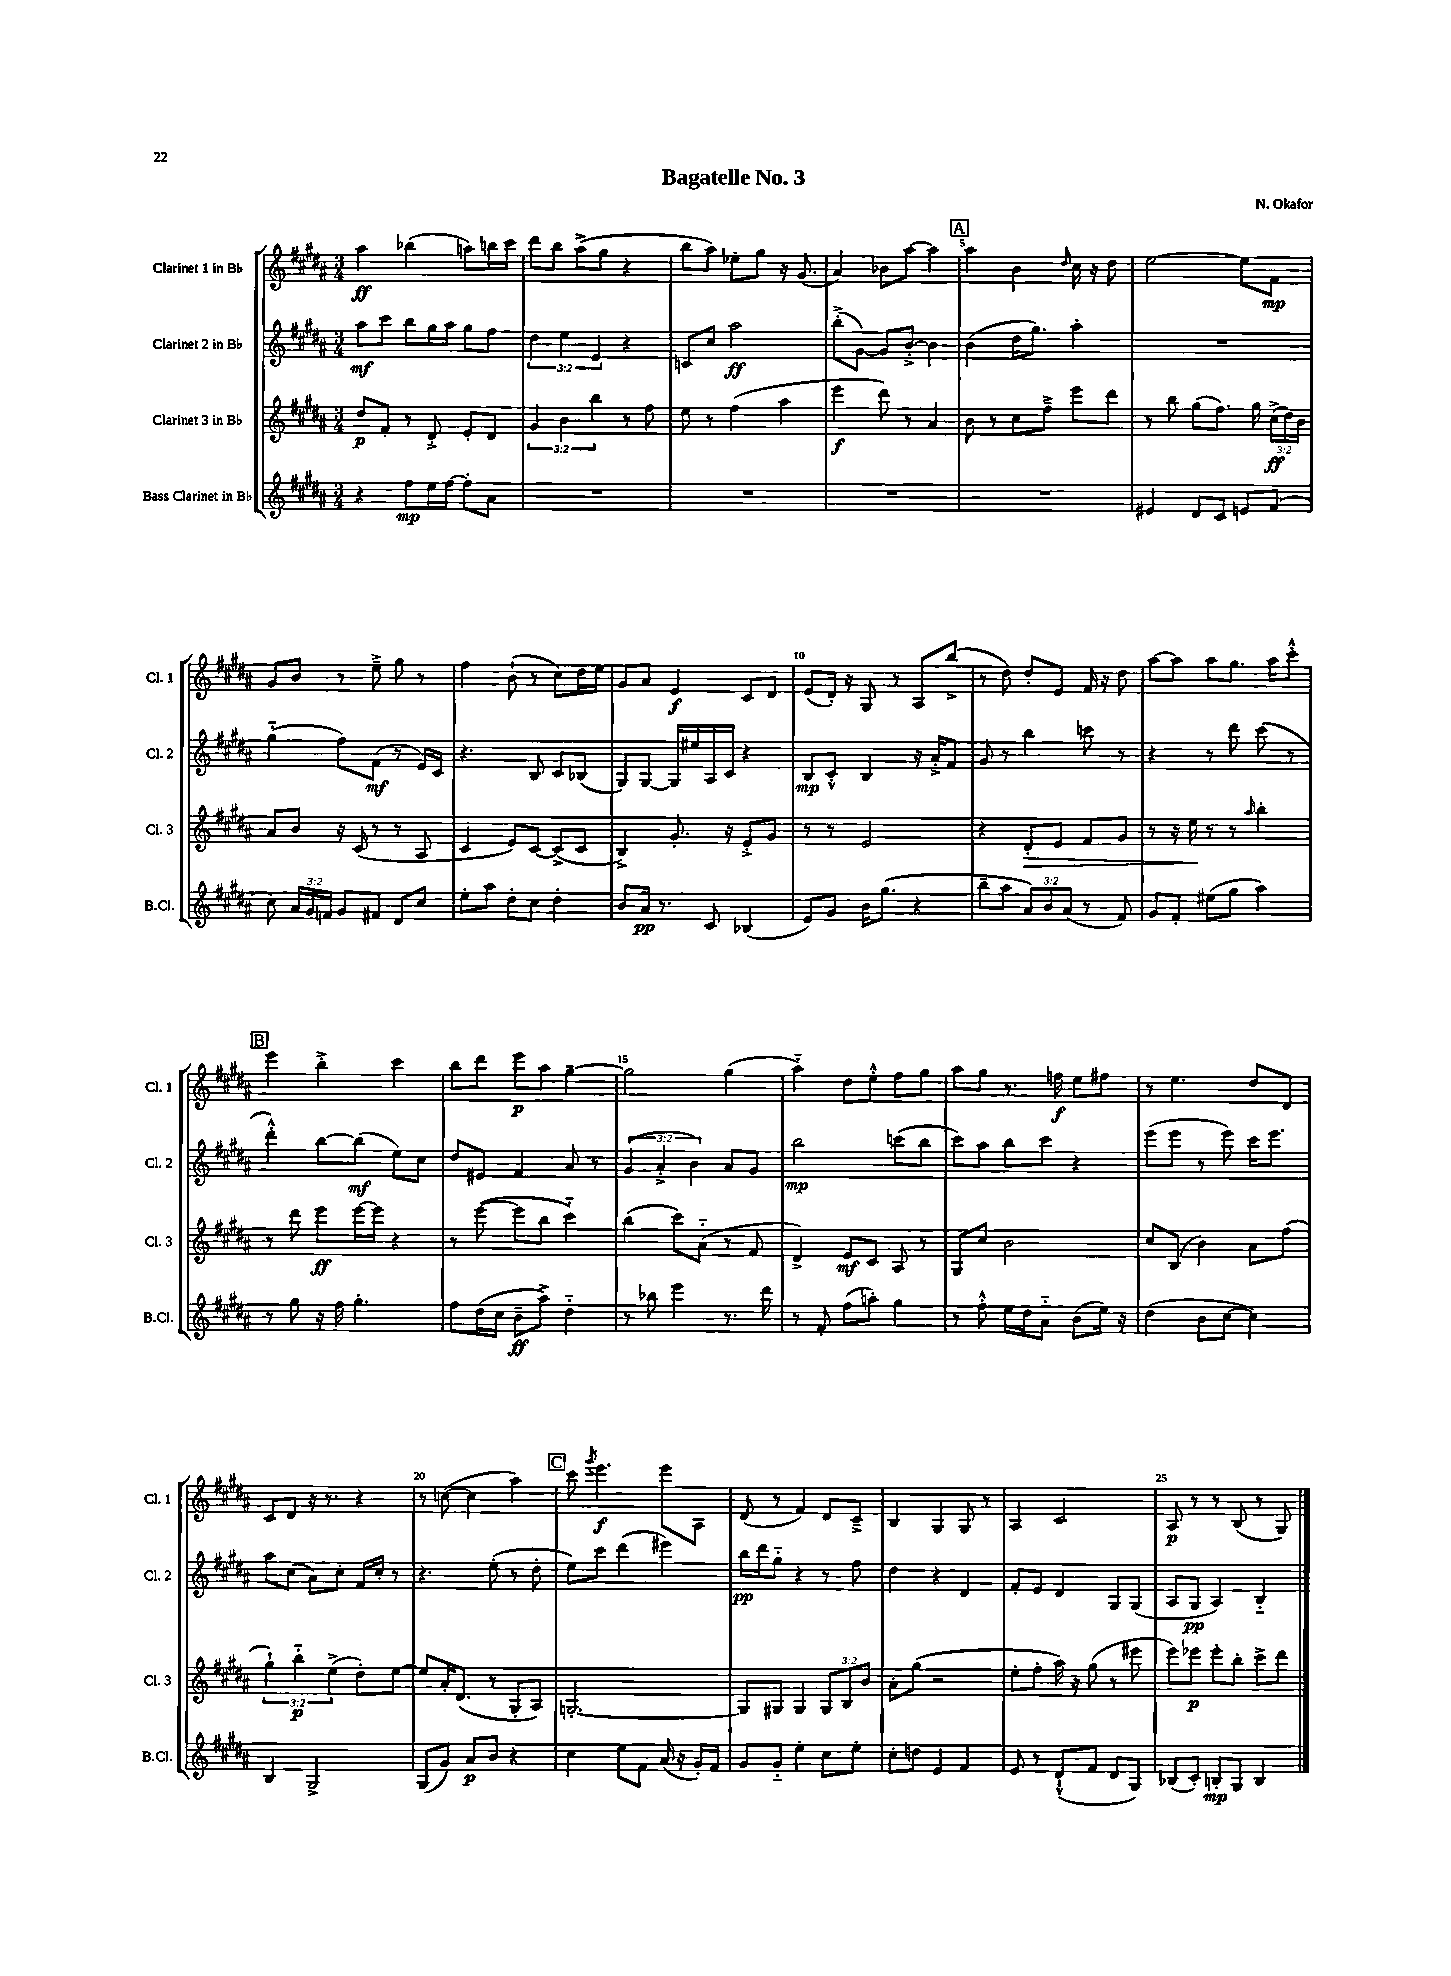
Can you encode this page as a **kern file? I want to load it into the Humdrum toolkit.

**kern	**kern	**kern	**kern
*staff4	*staff3	*staff2	*staff1
*clefG2	*clefG2	*clefG2	*clefG2
*k[f#c#g#d#a#]	*k[f#c#g#d#a#]	*k[f#c#g#d#a#]	*k[f#c#g#d#a#]
*M3/4	*M3/4	*M3/4	*M3/4
4r	8dd#/L	8aa#\L	4aa#\
.	8f#'/J	8ccc#\J	.
8ff#\L	8r	8bb\L	(4bb-\
16ee\L	8d#'^/	16gg#\L	.
[16ff#\JJ	.	16aa#\JJ	.
8ff#'\]L	8e'/L	8gg#\L	8aa\L)
8a#\J	8d#/J	8ff#\J	16bb\L
.	.	.	16ccc#\JJ
=	=	=	=
2.r	6g#/	6dd#\	8ddd#\L
.	.	.	8bb\J
.	6b\	6ee\	.
.	.	.	(8aa#^\L
.	6bb\	6e/	.
.	.	.	8gg#\J
.	8r	4r	4r
.	8ff#\	.	.
=	=	=	=
2.r	8ee\	8c/L	8bb\L
.	8r	8cc#/J	8aa#\J)
.	(4ff#\	2aa#\	8ee-'\L
.	.	.	8gg#\J
.	4aa#\	.	16r
.	.	.	(8.g#/
=	=	=	=
2.r	4eee\	(8bb'^\L	4a#/)
.	.	[8g#\J)	.
.	8ddd#\)	8g#/]L	8b-\L
.	8r	[8b'^/J	[8aa#\J
.	4a#/	4b\]	4aa#\]
=	=	=	=
2.r	8b\	(4b\	4aa#\
.	8r	.	.
.	8cc#\L	16dd#\LK	4b\
.	.	8.gg#\J)	.
.	8ff#~^\J	.	.
.	.	.	16qqdd#/
.	8eee\L	4aa#'\	16cc#\
.	.	.	16r
.	8ddd#\J	.	8dd#\
=	=	=	=
4e#/	8r	2.r	[2ee\
.	8bb\	.	.
8d#/L	(8gg#\L	.	.
8c#/J	8.ff#\J)	.	.
8e/L	.	.	8ee\]L
.	16gg#\	.	.
(8f#/J	(24cc#^\LL	.	8f#\J
.	24dd#\)	.	.
.	24b\JJ	.	.
=	=	=	=
8cc#\)	8a#/L	(4gg#'~\	8g#/L
24a#/LL	8b/J	.	8b/J
24g#/	.	.	.
24f/JJ	.	.	.
8g#/L	16r	8ff#\L)	8r
.	(16c#/	.	.
8f#/J	8r	(8f#\J	8ee~^\
8d#/L	8r	8r	8gg#\
8cc#/J	8A#/	16e/LL)	8r
.	.	16c#/JJ	.
=	=	=	=
8ee'\L	4c#/	4.r	4ff#\
8aa#\J	.	.	.
8dd#'\L	8e/L)	.	(8b`\
8cc#\J	[8c#/J	8B/	8r
4dd#'\	(8c#^/]L	8c#/L	8cc#\L)
.	8c#/J	(8B-/J	16dd#\L
.	.	.	16ee\JJ
=	=	=	=
8b/L	4B^/)	8G#/L)	8g#/L
16a#/Jk	.	[8G#/J	8a#/J
8.r	.	.	.
.	8.g#'/	16G#/]LL	4e/
.	.	16ee#/	.
8c#/	.	16A#/	.
.	16r	16c#/JJ	.
(4B-/	8e'^/L	4r	8c#/L
.	8g#/J	.	8d#/J
=	=	=	=
8e/L)	8r	8B/L	(8e/L
8g#/J	8r	8c#'^^/J	16d#'/Jk)
.	.	.	16r
16b\LK	2e/	4B/	8G#/
(8.gg#\J	.	.	.
.	.	.	8r
4r	.	16r	8A#/L
.	.	16a#'^/LK	.
.	.	8f#/J	(8bb^/J
=	=	=	=
8bb~\L	4r	8g#/	8r
8aa#\J	.	8r	8dd#\)
12a#/L)	8d#'/L	4bb\	8dd#'/L
12b/	.	.	.
.	8e/J	.	8e/J
(12a#/J	.	.	.
8r	8f#/L	8ccc\	16f#/
.	.	.	16r
8f#/)	8g#/J	8r	8dd#\
=	=	=	=
8g#/L	8r	4r	[8aa#\L
8f#'/J	16r	.	8aa#\]J
.	16ee\	.	.
(8ee#\L	8r	8r	8aa#\L
8gg#\J	8r	8ddd#\	8.gg#\J
.	16qqaa#/	.	.
4aa#\)	4bb'\	(8ccc#\	.
.	.	.	16aa#\LK
.	.	8r	8ccc#'^^\J
=	=	=	=
8r	8r	4ddd#'^^\)	4eee\
8gg#\	8ddd#\	.	.
16r	8eee\L	[8bb\L	4bb'^\
16ff#\	.	.	.
4.gg#'\	[16eee\L	(8bb\]J	.
.	16eee\]JJ	.	.
.	4r	8ee\L)	4ccc#\
.	.	8cc#\J	.
=	=	=	=
8ff#\L	8r	8dd#/L	8bb\L
(16dd#\L	([8eee\	8e#/J	8ddd#\J
16cc#\JJ	.	.	.
8b~\L	8eee\]L	4f#/	8eee\L
8aa#^\J)	8bb\J	.	8aa#\J
4dd#'~\	4ccc#'~\)	8a#/	[4gg#~\
.	.	8r	.
=	=	=	=
8r	(4bb\	(6g#/	2gg#\]
8bb-\	.	.	.
.	.	6a#'^/	.
4eee\	8ccc#\L)	.	.
.	.	6b\)	.
.	(8a#'~\J	.	.
8.r	8r	8a#/L	(4gg#\
.	8f#/	8g#/J	.
16ddd#\	.	.	.
=	=	=	=
8r	4d#^/)	2bb\	4aa#'~\)
8f#'/	.	.	.
(8ff#\L	8e/L	.	8dd#\L
8aa'\J)	8c#/J	.	8ee'^^\J
4gg#\	8A#/	(8ccc\L	8ff#\L
.	8r	8bb\J	8gg#\J
=	=	=	=
8r	8G#/L	8ccc#\L)	8aa#\L
8ff#'^^\	8cc#/J	8aa#\J	8gg#\J
16ee\LL	2b\	8bb\L	8.r
16dd#\J	.	.	.
8a#'~\J	.	8ccc#\J	.
.	.	.	16ff\
(8b\L	.	4r	8ee\L
16ee\Jk)	.	.	8ff#\J
16r	.	.	.
=	=	=	=
(4dd#\	8cc#/L	(8eee\L	8r
.	(8B/J	8eee\J	4.ee\
8b\L	4b\)	8r	.
[8cc#\J	.	8eee\)	.
4cc#\])	8a#\L	16ccc#\LK	8dd#/L
.	.	8.eee\J	.
.	(8ff#\J	.	8d#/J
=	=	=	=
4B/	6gg#`\)	8aa#\L	8c#/L
.	.	(8cc#\J	8d#/J
.	6bb'~\	.	.
2G#^/	.	8a#\L)	16r
.	.	.	8.r
.	(6ee^\	.	.
.	.	8cc#'\J	.
.	8dd#'\L)	16f#/LL	4r
.	.	16cc#'/JJ	.
.	[8ee\J	8r	.
=	=	=	=
(8G#/L	8ee/]L	4.r	8r
8g#/J)	16a#'/K	.	([8cc\
.	(8.d#/J	.	.
8a#/L	.	.	4cc\]
8b/J	8r	(8ee'\	.
4r	8G#'/L	8r	4aa#\)
.	8A#/J)	8dd#'\	.
=	=	=	=
4cc#\	[2.G'/	8ee\L)	8ccc#\
.	.	.	8qggg#/
.	.	8ccc#\J	4.eee\
8ee\L	.	(4ddd#\	.
8f#\J	.	.	.
(16a#/	.	4eee#\)	8eee\L
16r	.	.	.
16g#'/LL)	.	.	8A#\J
16f#/JJ	.	.	.
=	=	=	=
8g#/L	8G/]L	16bb\LL	(8d#/
.	.	16ddd#\J	.
8g#'~/J	8G#/J	8gg#'~\J	8r
4ee'\	4G#/	4r	4f#/)
8cc#\L	12G#/L	8r	8d#/L
.	12B/	.	.
8ee'\J	.	8ff#\	8c#~^/J
.	12b/J	.	.
=	=	=	=
8cc#'\L	8a#'\L	4dd#\	4B/
8dd\J	(8gg#\J	.	.
4e/	2r	4r	4G#/
4f#/	.	4d#/	8G#/
.	.	.	8r
=	=	=	=
8e/	8ee'\L	8f#'/L	4A#/
8r	8ff#'\J	8e/J	.
(8d#`^^/L	16aa#\)	4d#/	2c#/
.	16r	.	.
8f#/J	(8gg#\	.	.
8d#/L	8r	8G#/L	.
8G#/J)	8eee#\	(8G#/J	.
=	=	=	=
(8B-/L	8eee\L)	8A#/L	8A#/
8c#'/J)	8eee-\J	8G#/J	8r
8B'/L	8eee-'\L	4A#/)	8r
8G#/J	8bb'\J	.	(8B/
4B/	8ccc#^\L	4B'~/	8r
.	8ddd#\J	.	8G#/)
==	==	==	==
*-	*-	*-	*-
